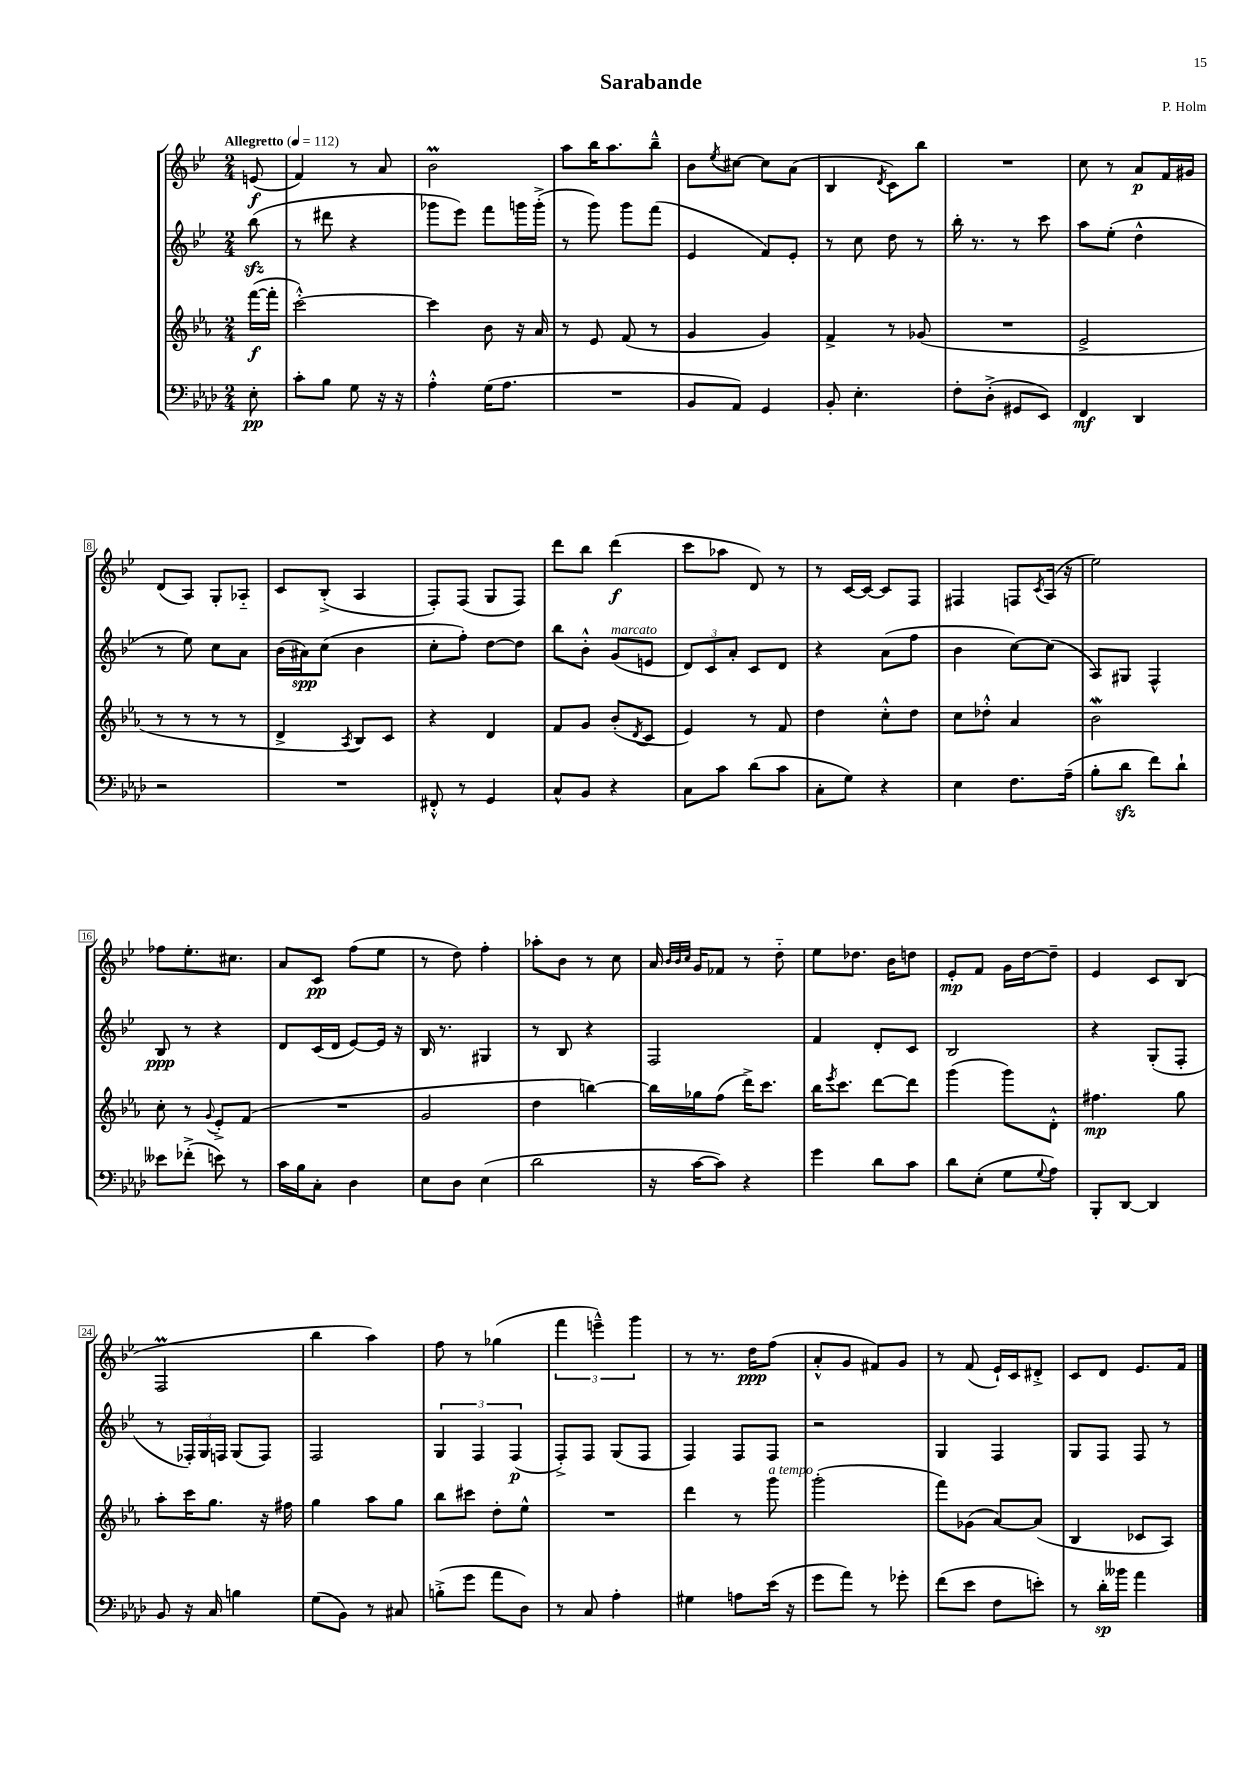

**kern	**kern	**kern	**kern
*staff4	*staff3	*staff2	*staff1
*clefF4	*clefG2	*clefG2	*clefG2
*k[b-e-a-d-]	*k[b-e-a-]	*k[b-e-]	*k[b-e-]
*M2/4	*M2/4	*M2/4	*M2/4
*MM112	*MM112	*MM112	*MM112
8E-'	([16fff	(8bb-	(8e
.	16fff']	.	.
=	=	=	=
8c'	[2ccc'^^)	8r	4f)
8B-	.	8ddd#	.
8G	.	4r	8r
16r	.	.	8a
16r	.	.	.
=	=	=	=
4A-'^^	4ccc]	8ggg-	2b-
.	.	8eee-)	.
(16G	8b-	8fff	.
8.A-	.	.	.
.	16r	16ggg	.
.	16a-	(16ggg'^	.
=	=	=	=
2r	8r	8r	8aa
.	8e-	8ggg)	16bb-
.	.	.	8.aa
.	(8f	8ggg	.
.	8r	(8fff	8bb-~^^
=	=	=	=
8BB-	4g	4e-	8b-
.	.	.	8qee-
8AA-)	.	.	[8cc#
4GG	4g)	8f)	8cc#]
.	.	8e-'	(8a
=	=	=	=
8BB-'	4f^	8r	4B-
4.E-'	.	8cc	.
.	.	.	8qd
.	8r	8dd	8c)
.	(8g-	8r	8bb-
=	=	=	=
8F'	2r	16bb-'	2r
.	.	8.r	.
(8D-'^	.	.	.
8GG#	.	8r	.
8EE-)	.	8ccc	.
=	=	=	=
4FF	2e-^	8aa	8cc
.	.	(8ee-'	8r
4DD-	.	4dd^^	8a
.	.	.	16f
.	.	.	16g#
=	=	=	=
2r	8r	8r	(8d
.	8r	8ee-)	8A)
.	8r	8cc	8G'
.	8r	8a	8A-'~
=	=	=	=
2r	4d^	(16b-	8c
.	.	16a#)	.
.	.	(8cc	(8B-'^
.	8qA-	.	.
.	8B-)	4b-	4A
.	8c	.	.
=	=	=	=
8FF#'^^	4r	8cc'	8F')
8r	.	8ff')	(8F
4GG	4d	[8dd	8G
.	.	8dd]	8F)
=	=	=	=
8C^^	8f	8bb-	8ddd
8BB-	8g	8b-'^^	8bb-
4r	(8b-'	(8g	(4ddd
.	8qd	.	.
.	8c	8e	.
=	=	=	=
8C	4e-)	12d)	8ccc
.	.	12c	.
8c	.	.	8aa-
.	.	12a'	.
(8d-	8r	8c	8d)
8c	8f	8d	8r
=	=	=	=
8C'	4dd	4r	8r
8G)	.	.	[16c
.	.	.	16c_
4r	8cc'^^	(8a	8c]
.	8dd	8ff	8F
=	=	=	=
4E-	8cc	4b-	4F#
.	8dd-'^^	.	.
8.F	4a-	[8cc)	8F
.	.	.	8qc
.	.	(8cc]	(16A
(16A-~	.	.	16r
=	=	=	=
8B-'	2b-	8A)	2ee-)
8d-	.	8G#	.
8f)	.	4F^^	.
8d-`	.	.	.
=	=	=	=
8e--	8cc'	8B-	8ff-
(8f-'^	8r	8r	8.ee-'
.	8qqg	.	.
8e)	8e-'^	4r	.
.	.	.	8.cc#
8r	(8f	.	.
=	=	=	=
16c	2r	8d	8a
16B-	.	.	.
8C'	.	(16c	8c
.	.	16d	.
4D-	.	[8e-)	(8ff
.	.	16e-]	8ee-
.	.	16r	.
=	=	=	=
8E-	2g	16B-	8r
.	.	8.r	.
8D-	.	.	8dd)
(4E-	.	4G#	4ff'
=	=	=	=
2d-	4dd	8r	8aa-'
.	.	8B-	8b-
.	[4bb)	4r	8r
.	.	.	8cc
=	=	=	=
16r	16bb]	2F	16a
.	.	.	32qqb-
.	.	.	32qqb-
.	.	.	32qqcc
[16c	16gg-	.	16g
8c])	(8ff	.	8f-
4r	16ddd^)	.	8r
.	8.ccc	.	.
.	.	.	8dd'~
=	=	=	=
4g	16bb-	4f	8ee-
.	8qeee-	.	.
.	8.ccc	.	.
.	.	.	8.dd-
8d-	[8ddd	8d'	.
.	.	.	16b-
8c	8ddd]	8c	8dd
=	=	=	=
8d-	(4ggg	2B-	8e-'
(8E-'	.	.	8f
8G	8ggg)	.	16g
.	.	.	[16dd
8qqG	.	.	.
8A-)	8d'^^	.	8dd~]
=	=	=	=
8BBB-'	4.ff#	4r	4e-
[8DD-	.	.	.
4DD-]	.	(8G'	8c
.	8gg	8F'	(8B-
=	=	=	=
8BB-	8aa-'	8r	2F
16r	16ccc	24F-')	.
.	.	24G	.
16C	8.gg	.	.
.	.	24F	.
4B	.	(8G	.
.	16r	8F)	.
.	16ff#	.	.
=	=	=	=
(8G	4gg	2F	4bb-
8BB-)	.	.	.
8r	8aa-	.	4aa)
8C#	8gg	.	.
=	=	=	=
(8B'^	8bb-	6G	8ff
8g	8ccc#	.	8r
.	.	6F	.
8a-	8dd'	.	(4gg-
.	.	(6F	.
8D-)	8ee-^^	.	.
=	=	=	=
8r	2r	8F'^)	6fff
8C	.	8F	.
.	.	.	6eee~^^)
4A-'	.	(8G	.
.	.	.	6ggg
.	.	8F	.
=	=	=	=
4G#	4ddd	4F)	8r
.	.	.	8.r
8A	8r	8F	.
.	.	.	16dd
(16e-	8ggg	8F	(8ff
16r	.	.	.
=	=	=	=
8g	(2ggg'	2r	8a'^^
8a-)	.	.	8g
8r	.	.	8f#)
8g-'	.	.	8g
=	=	=	=
(8f	8fff)	4G	8r
8e-	(8g-	.	(8f
8F	[8a-)	4F	16e-`)
.	.	.	16c
8e')	(8a-]	.	8d#'^
=	=	=	=
8r	4B-	8G	8c
16d-'	.	8F	8d
16b--	.	.	.
4a-	8c-	8F	8.e-
.	8A-)	8r	.
.	.	.	16f
==	==	==	==
*-	*-	*-	*-
